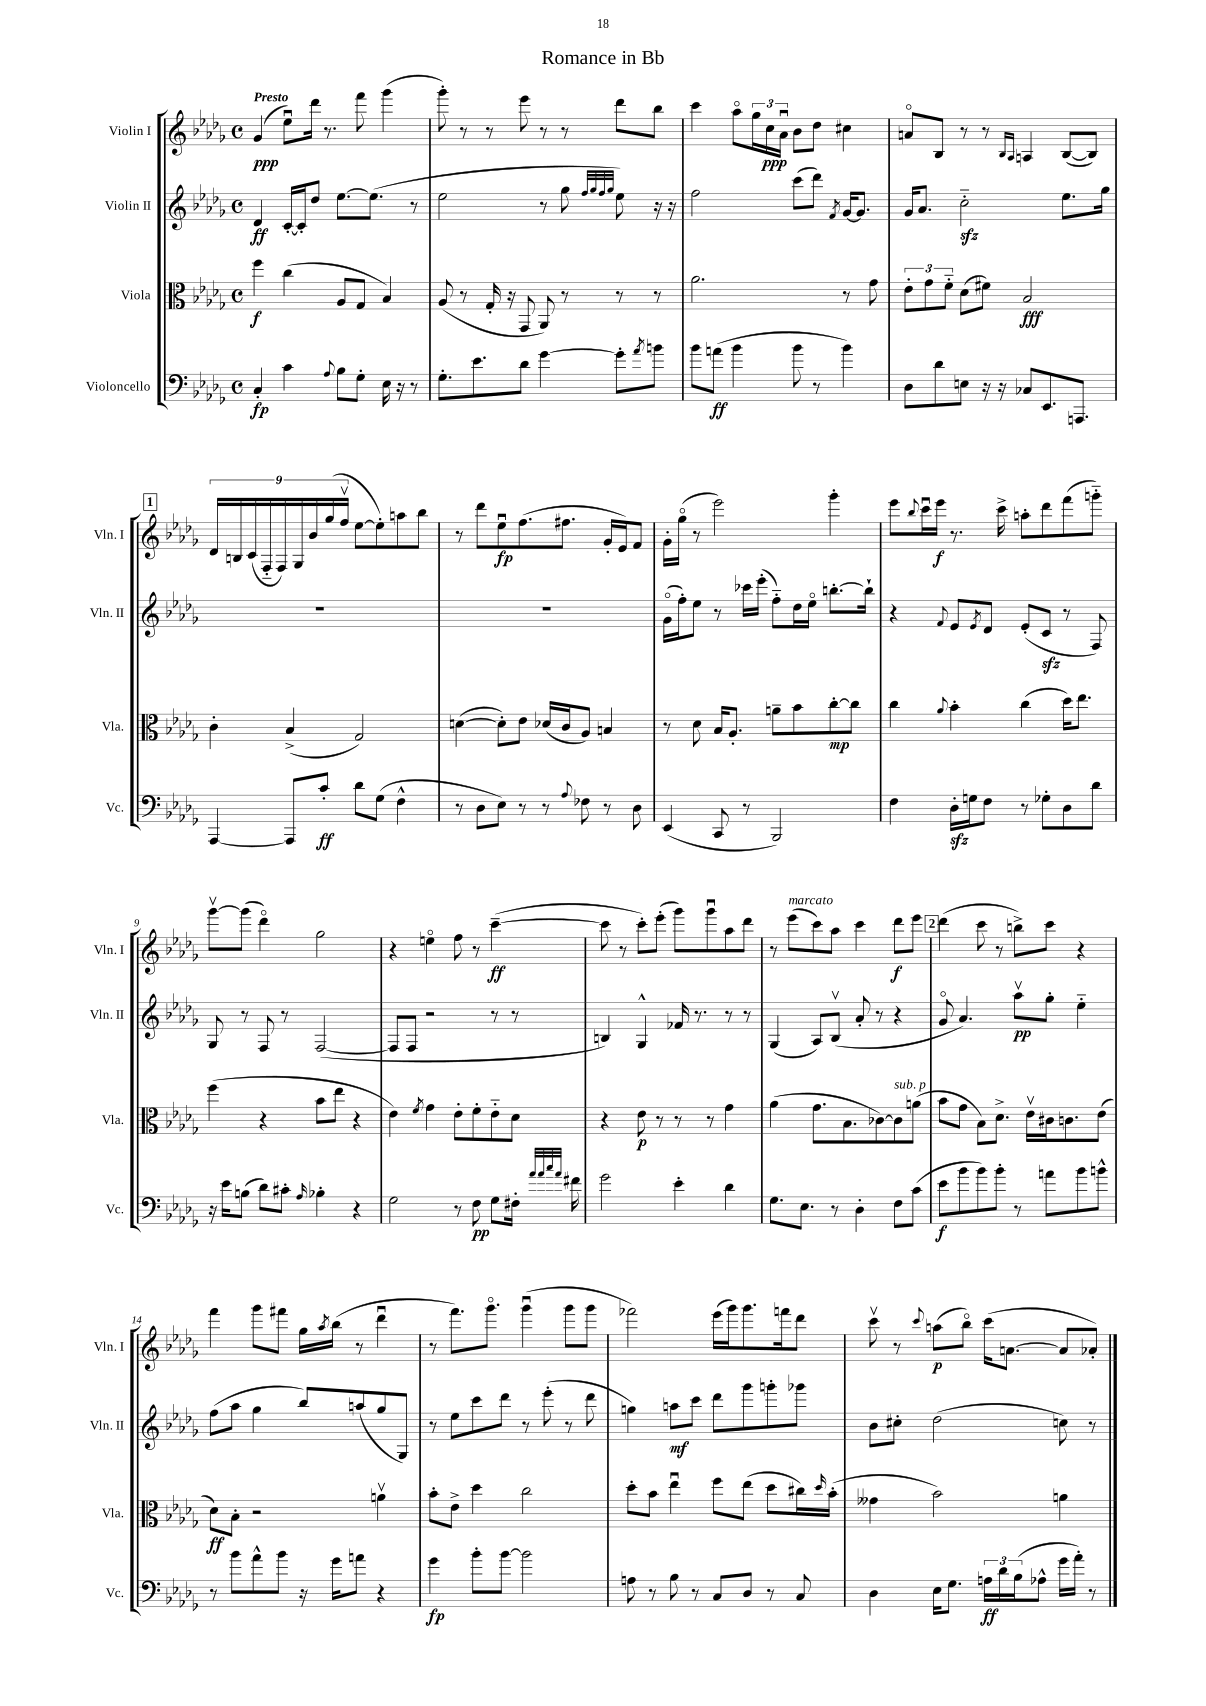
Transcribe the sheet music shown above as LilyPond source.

\header { title = "Romance in Bb" }
<<
\new StaffGroup <<
\new Staff = "s0" \with { instrumentName = "Violin I" shortInstrumentName = "Vln. I" } {
    \clef treble \key des \major \defaultTimeSignature \time 4/4 \tempo "Presto"
    ges'4\ppp( ees''8\downbow) des'''16 r8. f'''8 ges'''4( |
    ges'''8-.) r8 r8 ees'''8 r8 r8 des'''8 bes''8 |
    c'''4 aes''8\flageolet \tuplet 3/2 { ges''16 c''16\ppp aes'16\downbow } bes'8 des''8 cis''4 |
    a'8\flageolet bes8 r8 r8 \grace { bes16 aes16 } a4 bes8~( bes8) |
    \mark \markup { \box "1" } \tuplet 9/8 { des'16 b16 c'16( f16-_ f16) ges16 bes'16 ges''16( f''16\upbow } ees''8~ ees''8-.) a''8 bes''8 |
    r8 des'''8 ees''8\downbow\fp f''8.( fis''8. ges'16-. ees'16) f'8 |
    ges'16-. ges''16\flageolet( r8 ees'''2) ges'''4-. |
    ees'''8 \appoggiatura { bes''8 } c'''16\downbow ees'''16\f r8. c'''16-> a''8-. des'''8 f'''8( g'''8-_) |
    ges'''8~\upbow ges'''8( des'''4\flageolet) ges''2 |
    r4 e''4\flageolet f''8 r8 c'''4~--\ff( |
    c'''8 r8 c'''8-.) ees'''8-.( ges'''8) ges'''8\downbow aes''8 des'''8 |
    r8 ees'''8^\markup { \italic "marcato" }( c'''8) aes''8 c'''4 des'''8\f ees'''8 |
    \mark \markup { \box "2" } des'''4( c'''8 r8 b''8->) c'''8 r4 |
    f'''4 ges'''8 fis'''8 ges''16 \acciaccatura { aes''8 } bes''16( r8 des'''4\downbow |
    r8 f'''8.) ges'''8.\flageolet ges'''4\downbow( ges'''8 ges'''8 |
    fes'''2) ees'''16( ges'''16) ges'''8. f'''16 des'''8 |
    c'''8\upbow r8 \appoggiatura { c'''8 } a''8\p( bes''8\flageolet) c'''16( a'8.~ a'8 aes'8-.) \bar "|." |
}
\new Staff = "s1" \with { instrumentName = "Violin II" shortInstrumentName = "Vln. II" } {
    \clef treble \key des \major \defaultTimeSignature \time 4/4
    des'4\ff c'16~-. c'16-. des''8 ees''8.~ ees''8.( r8 |
    ees''2 r8 ges''8 \grace { f''32 ges''32 f''32 ges''32 } ees''8) r16 r16 |
    f''2 c'''8( des'''8) \acciaccatura { f'8 } ges'16~ ges'8. |
    ges'16 aes'8. c''2-_\sfz ees''8. ges''16 |
    \mark \markup { \box "1" } R1 |
    R1 |
    ges'16\flageolet( f''16-.) ees''8 r8 ces'''16 ees'''16-.( f''8-_) des''16 ees''16\flageolet b''8.~-. b''16-! |
    r4 \appoggiatura { f'8 } ees'8 \acciaccatura { ees'8 } des'8 ees'8-.( c'8\sfz r8 f8) |
    ges8 r8 f8 r8 f2~( |
    f8 f8 r2 r8 r8 |
    b4) ges4-^ fes'16 r8. r8 r8 |
    ges4( aes8) bes8\upbow( aes'8-. r8 r4 |
    \mark \markup { \box "2" } ges'8\flageolet aes'4.) aes''8\upbow\pp ges''8-. ees''4-_ |
    f''8( aes''8 ges''4 bes''8) a''8( ges''8 ges8) |
    r8 ees''8 c'''8 des'''8 r8 ees'''8-.( r8 des'''8 |
    g''4) a''8\mf c'''8 des'''8 ges'''8 g'''8-. ges'''8 |
    bes'8 cis''8-. des''2( c''8) r8 \bar "|." |
}
\new Staff = "s2" \with { instrumentName = "Viola" shortInstrumentName = "Vla." } {
    \clef alto \key des \major \defaultTimeSignature \time 4/4
    f''4\f c''4( aes8 ges8 bes4) |
    aes8( r8 ges16-. r16 ges,8 aes,8) r8 r8 r8 |
    aes'2. r8 ges'8 |
    \tuplet 3/2 { ees'8-. ges'8 f'8-_ } des'8( fis'8) bes2\fff |
    \mark \markup { \box "1" } c'4-. bes4->( ges2) |
    d'4~( d'8-.) ees'8 des'16( c'16 aes8) b4 |
    r8 des'8 bes16 aes8.-. a'8-- bes'8 c''8~-.\mp c''8 |
    c''4 \appoggiatura { aes'8 } bes'4-. c''4( des''16) ees''8. |
    f''4( r4 bes'8 ees''8 r4 |
    ees'4) \acciaccatura { f'8 } ges'4 ees'8-. f'8-. ees'8-_ des'8 |
    r4 ees'8\p r8 r8 r8 ges'4 |
    aes'4( ges'8. bes8. ces'8~) ces'8^\markup { \italic "sub. p" } a'8( |
    \mark \markup { \box "2" } bes'8 ges'8 bes8) des'8.-> ees'16\upbow cis'16 c'8. ees'8( |
    des'8\ff) bes8-. r2 a'4\upbow |
    bes'8-. ees'8-> des''4 c''2 |
    des''8-. bes'8 ees''4\downbow f''8 ees''8( des''8 cis''16) \grace { des''16 } bes'16-.( |
    geses'4 bes'2) a'4 \bar "|." |
}
\new Staff = "s3" \with { instrumentName = "Violoncello" shortInstrumentName = "Vc." } {
    \clef bass \key des \major \defaultTimeSignature \time 4/4
    c4-.\fp c'4 \appoggiatura { aes8 } bes8 ges8-. ees16 r16 r8 |
    ges8.-. ees'8. des'8 ges'4~ ges'8-. \acciaccatura { aes'8 } b'8 |
    bes'8 a'8\ff( bes'4 bes'8 r8 bes'4) |
    des8 des'8 e8 r16 r16 ces8 ees,8. a,,8. |
    \mark \markup { \box "1" } aes,,4~ aes,,8 c'8-.\ff des'8 ges8( f4-^ |
    r8 des8 ees8) r8 r8 \appoggiatura { aes8 } fes8 r8 des8 |
    ees,4( c,8 r8 bes,,2) |
    f4 des16-.\sfz g16 f8 r8 ges8-. des8 des'8 |
    r16 ees'16 b8( des'8) cis'8-. \grace { aes16 } bes4-. r4 |
    ges2 r8 f8\pp ges8 fis16-. \grace { aes'32 aes'32 c''32 aes'32 } fis'16 |
    ges'2 ees'4-. des'4 |
    ges8. ees8. r8 des4-. f8 c'8( |
    \mark \markup { \box "2" } ees'8\f bes'8 bes'8) bes'8-. r8 a'8 bes'8 b'8-^ |
    r8 bes'8 aes'8-^ bes'8 r16 ges'16 a'8 r4 |
    ges'4\fp bes'8-. bes'8~ bes'2 |
    a8 r8 bes8 r8 c8 des8 r8 c8 |
    des4 ees16 ges8. \tuplet 3/2 { a16\ff des'16 bes16( } aes8-^ ges'16 aes'16-.) r8 \bar "|." |
}
>>
>>
